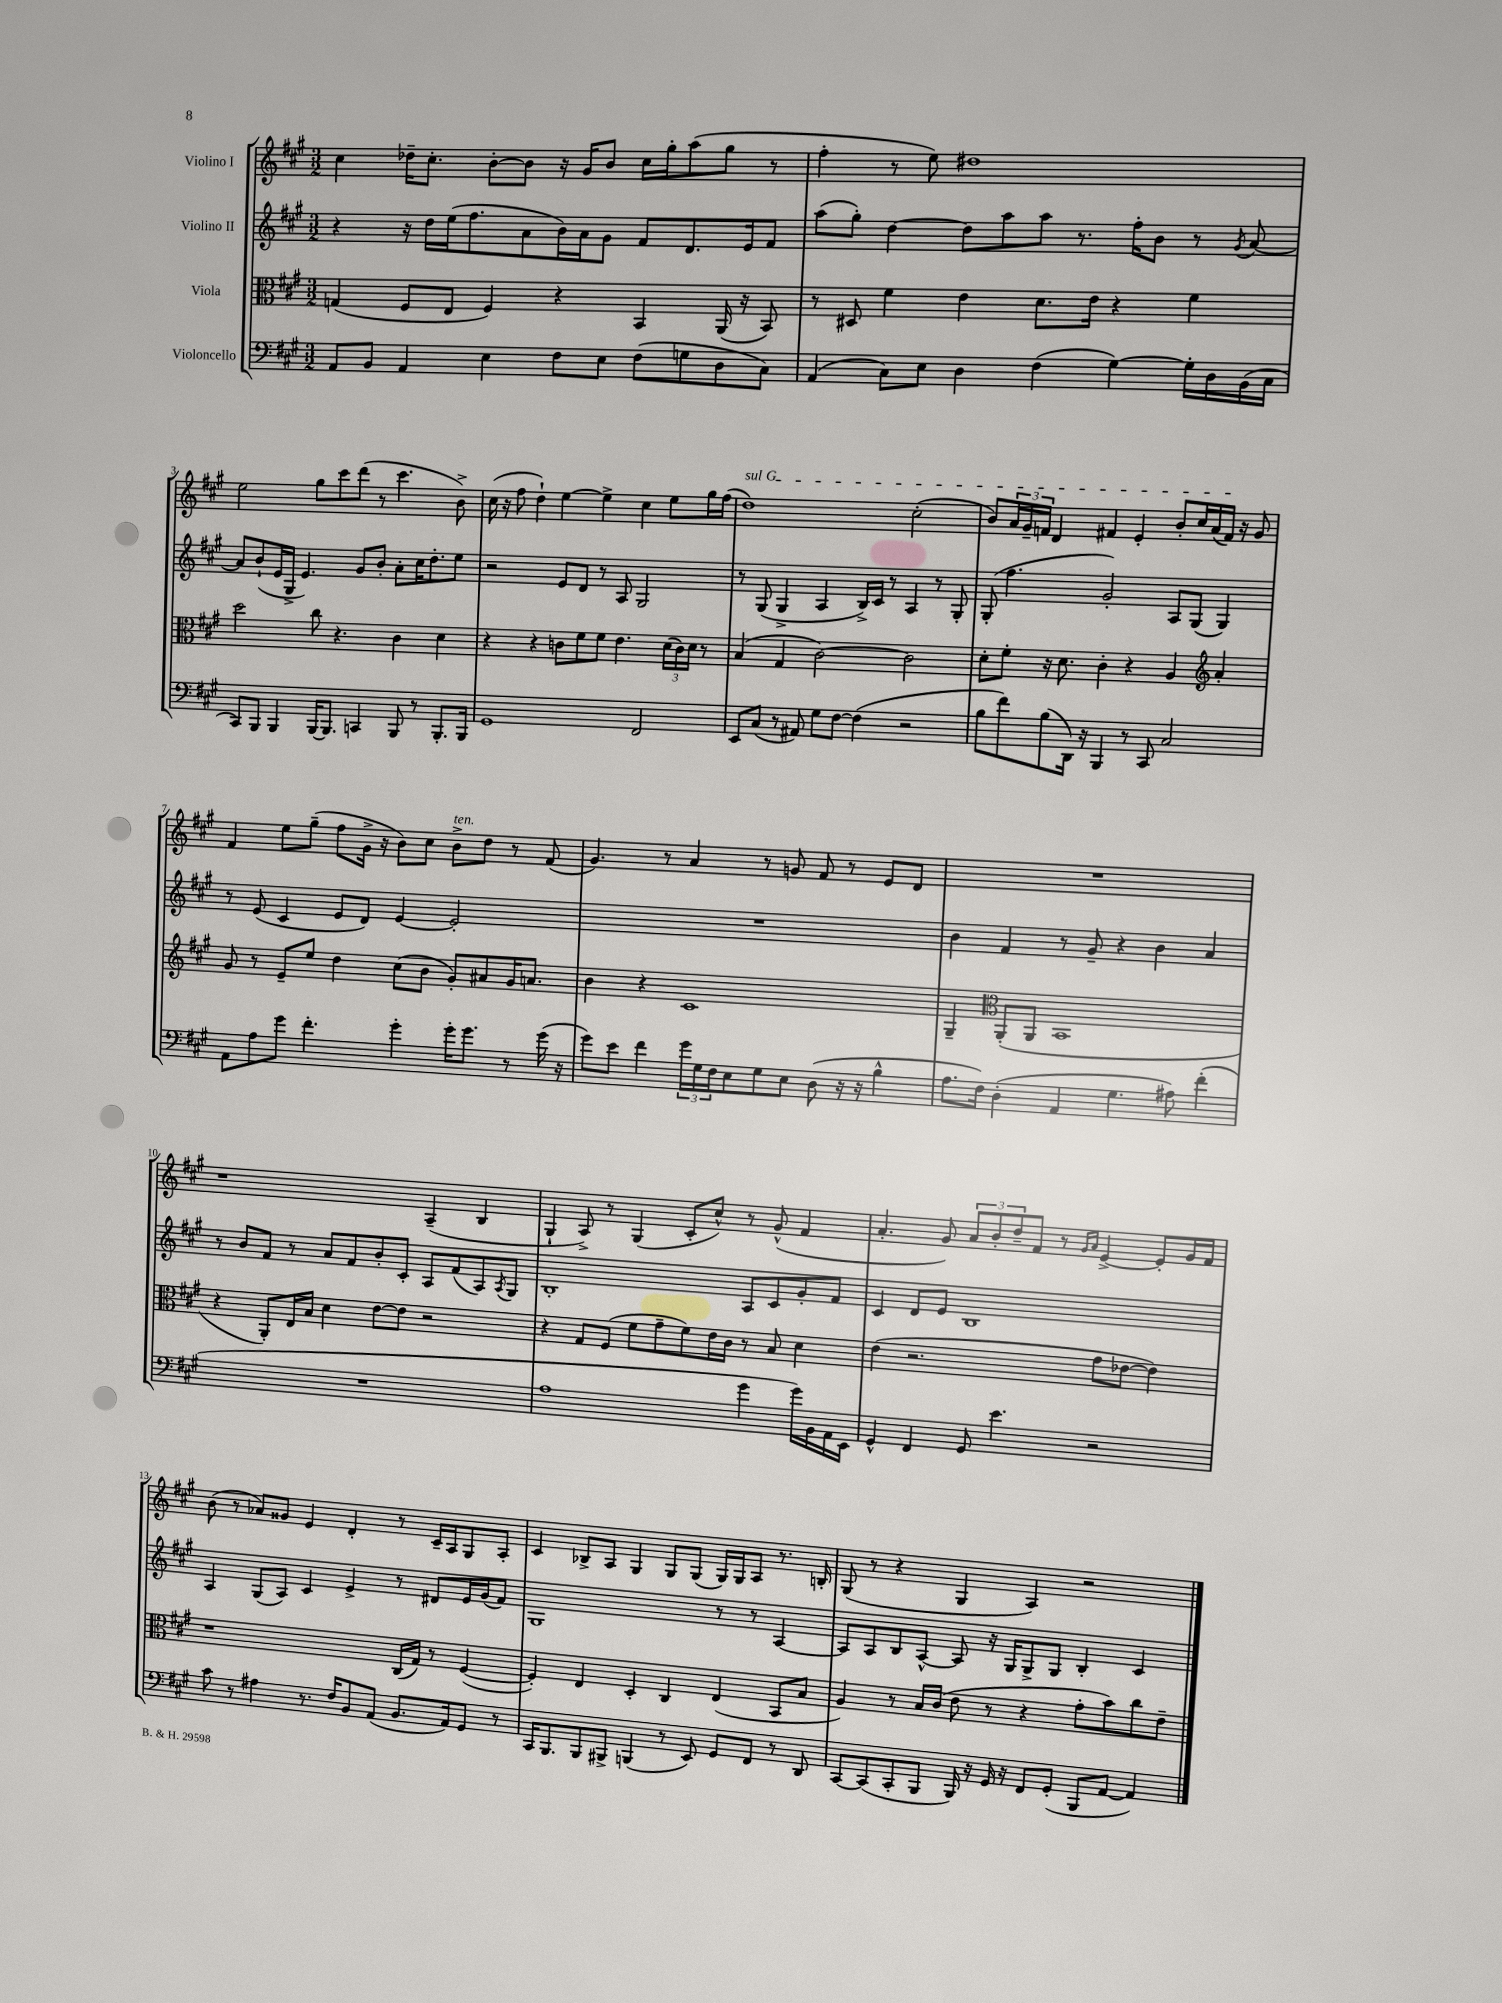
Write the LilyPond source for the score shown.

<<
\new StaffGroup <<
\new Staff = "s0" \with { instrumentName = "Violino I" } {
    \clef treble \key a \major \numericTimeSignature \time 3/2
    cis''4 des''16-- cis''8.-. b'8~-. b'8 r16 gis'16 b'8 cis''16 gis''16-. a''8( gis''8 r8 |
    fis''4-. r8 e''8) dis''1 |
    e''2 gis''8 cis'''8 d'''8( r8 cis'''4. b'8->) |
    cis''16( r16 fis''8 d''4-!) e''4~ e''4-> cis''4 e''8 gis''16 fis''16( |
    \once \override TextSpanner.bound-details.left.text = \markup { \italic "sul G" } d''1\startTextSpan) cis''2-.( |
    b'8) \tuplet 3/2 { a'16 gis'16-- f'16 } d'4 fis'4 e'4-. b'8-. cis''16 a'16( fis'16\stopTextSpan) r16 gis'8 |
    fis'4 e''8 gis''8--( fis''8 gis'16-> r16 b'8) cis''8 b'8->^\markup { \italic "ten." } d''8 r8 fis'8( |
    gis'4.) r8 a'4 r8 g'8 fis'8 r8 e'8 d'8 |
    R1. |
    r1 a4--( b4 |
    gis4-! a8->) r8 gis4( cis'8-. cis''8-^) r8 gis'8-^( fis'4 |
    a'4.-. gis'8) \tuplet 3/2 { a'8 b'8-. d''8-- } fis'8 r8 \grace { gis'16 a'16 } e'4~-> e'8-. gis'16 fis'16 |
    b'8( r8 aes'8) gisis'8 e'4 d'4-. r8 cis'16-- a16 gis8 a8-. |
    cis'4 bes8-> a8 gis4 gis8 gis8( gis16) gis16 a8 r8. b16-. |
    gis8( r8 r4 gis4 a4) r2 \bar "|." |
}
\new Staff = "s1" \with { instrumentName = "Violino II" } {
    \clef treble \key a \major \numericTimeSignature \time 3/2
    r4 r16 d''16 e''16( fis''8. a'8 b'16) a'16 gis'8 fis'8 d'8. e'16 fis'8 |
    a''8( gis''8-.) d''4~ d''8 a''8 a''8 r8. fis''16-. b'8 r8 \acciaccatura { gis'8 } a'8~ |
    a'8 b'8-!( e'16 gis16-> e'4.) gis'8 b'8-. a'8-. cis''16 d''8.-. e''8 |
    r2 e'8 d'8 r8 a8 gis2 |
    r8 gis8( gis4-> a4 b16->) cis'16 r8 a4 r8 gis8-. |
    gis8-.( fis''4. gis'2-.) a8 gis8( gis4) |
    r8 e'8( cis'4 e'8 d'8) e'4~ e'2-. |
    R1. |
    b'4 fis'4 r8 gis'8-- r4 b'4 a'4 |
    r8 b'8 fis'8 r8 a'8 fis'8 b'8-. cis'8-. a8 fis'8( a8) \acciaccatura { a8 } gis8 |
    b1-. a8 cis'8 gis'8-. fis'8 |
    cis'4 d'8 e'8 b1 |
    a4 gis8( a8) cis'4 e'4-> r8 dis'8 e'16 gis'16( fis'8) |
    gis1 r8 r8 a4~ |
    a8 a8 b8 a8~-^ a8 r16 gis16 gis8-> gis8 b4-. cis'4 \bar "|." |
}
\new Staff = "s2" \with { instrumentName = "Viola" } {
    \clef alto \key a \major \numericTimeSignature \time 3/2
    g4( fis8 e8 fis4) r4 b,4 a,16( r16 b,8) |
    r8 dis8 fis'4 e'4 d'8. e'16 r4 fis'4 |
    d''2 cis''8 r4. cis'4 d'4 |
    r4 r4 c'8 fis'8 fis'8 e'4. \tuplet 3/2 { d'16( c'16) d'16 } r8 |
    b4( gis4 cis'2~) cis'2 |
    d'8-. fis'8-. r16 d'8. cis'4-. r4 a4 \clef treble a'4-. |
    gis'8 r8 e'8-- e''8 d''4 cis''8( b'8 gis'8-.) ais'8 gis'16 a'8. |
    b'4 r4 cis'1 |
    gis4-- \clef alto a,8-.( a,8 b,1 |
    r4 a,8-.) e16 b16 d'4 e'8~ e'8 r2 |
    r4 gis8 fis8( fis'8 gis'8-- fis'8) e'16 cis'16 r8 b8 d'4 |
    e'4( r2. gis'8 ees'8~ ees'4) |
    r1 cis16( gis16) r8 fis4~( |
    fis4-.) e4 d4-. cis4 e4( b,8 b8 |
    a4) r8 b16 cis'16( e'8 r8 r4 gis'8-. b'8) cis''8 e'8-- \bar "|." |
}
\new Staff = "s3" \with { instrumentName = "Violoncello" } {
    \clef bass \key a \major \numericTimeSignature \time 3/2
    a,8 b,8 a,4 e4 fis8 e8 fis8( g8 d8 cis8) |
    a,4( cis8) e8 d4 fis4( gis4~) gis16-. d16 b,16( cis16 |
    cis,8) b,,8 b,,4 b,,16~ b,,8. c,4 b,,8 r8 b,,8.-. b,,16 |
    gis,1 fis,2 |
    e,8 cis8( r8 ais,8) gis8 fis8~ fis4( r2 |
    b8 fis'8) b8( d,16) r16 b,,4 r8 cis,8 cis2 |
    a,8 a8 gis'8 fis'4.-. gis'4-. gis'16-. gis'8. r8 gis'16( r16 |
    gis'8) e'8 fis'4 \tuplet 3/2 { gis'16 gis16 fis16 } e8 gis8 e8 d8( r16 r16 b4-^ |
    a8. fis16) d4-.( a,4 gis4. ais8) fis'4-.( |
    R1. |
    a1 gis'4 gis'16) b,16 a,16 e,16 |
    gis,4-^ fis,4 gis,8 e'4. r2 |
    cis'8 r8 ais4 r8. fis16 b,8 a,8( b,8. a,16) gis,8 r8 |
    cis,16 b,,8. b,,8 bis,,8-> b,,4( r8 e,8) gis,8 fis,8 r8 d,8 |
    cis,8~ cis,8( cis,8-. b,,8 b,,16) r16 gis,16 r16 fis,8 gis,8-.( b,,8 a,8~ a,4) \bar "|." |
}
>>
>>
